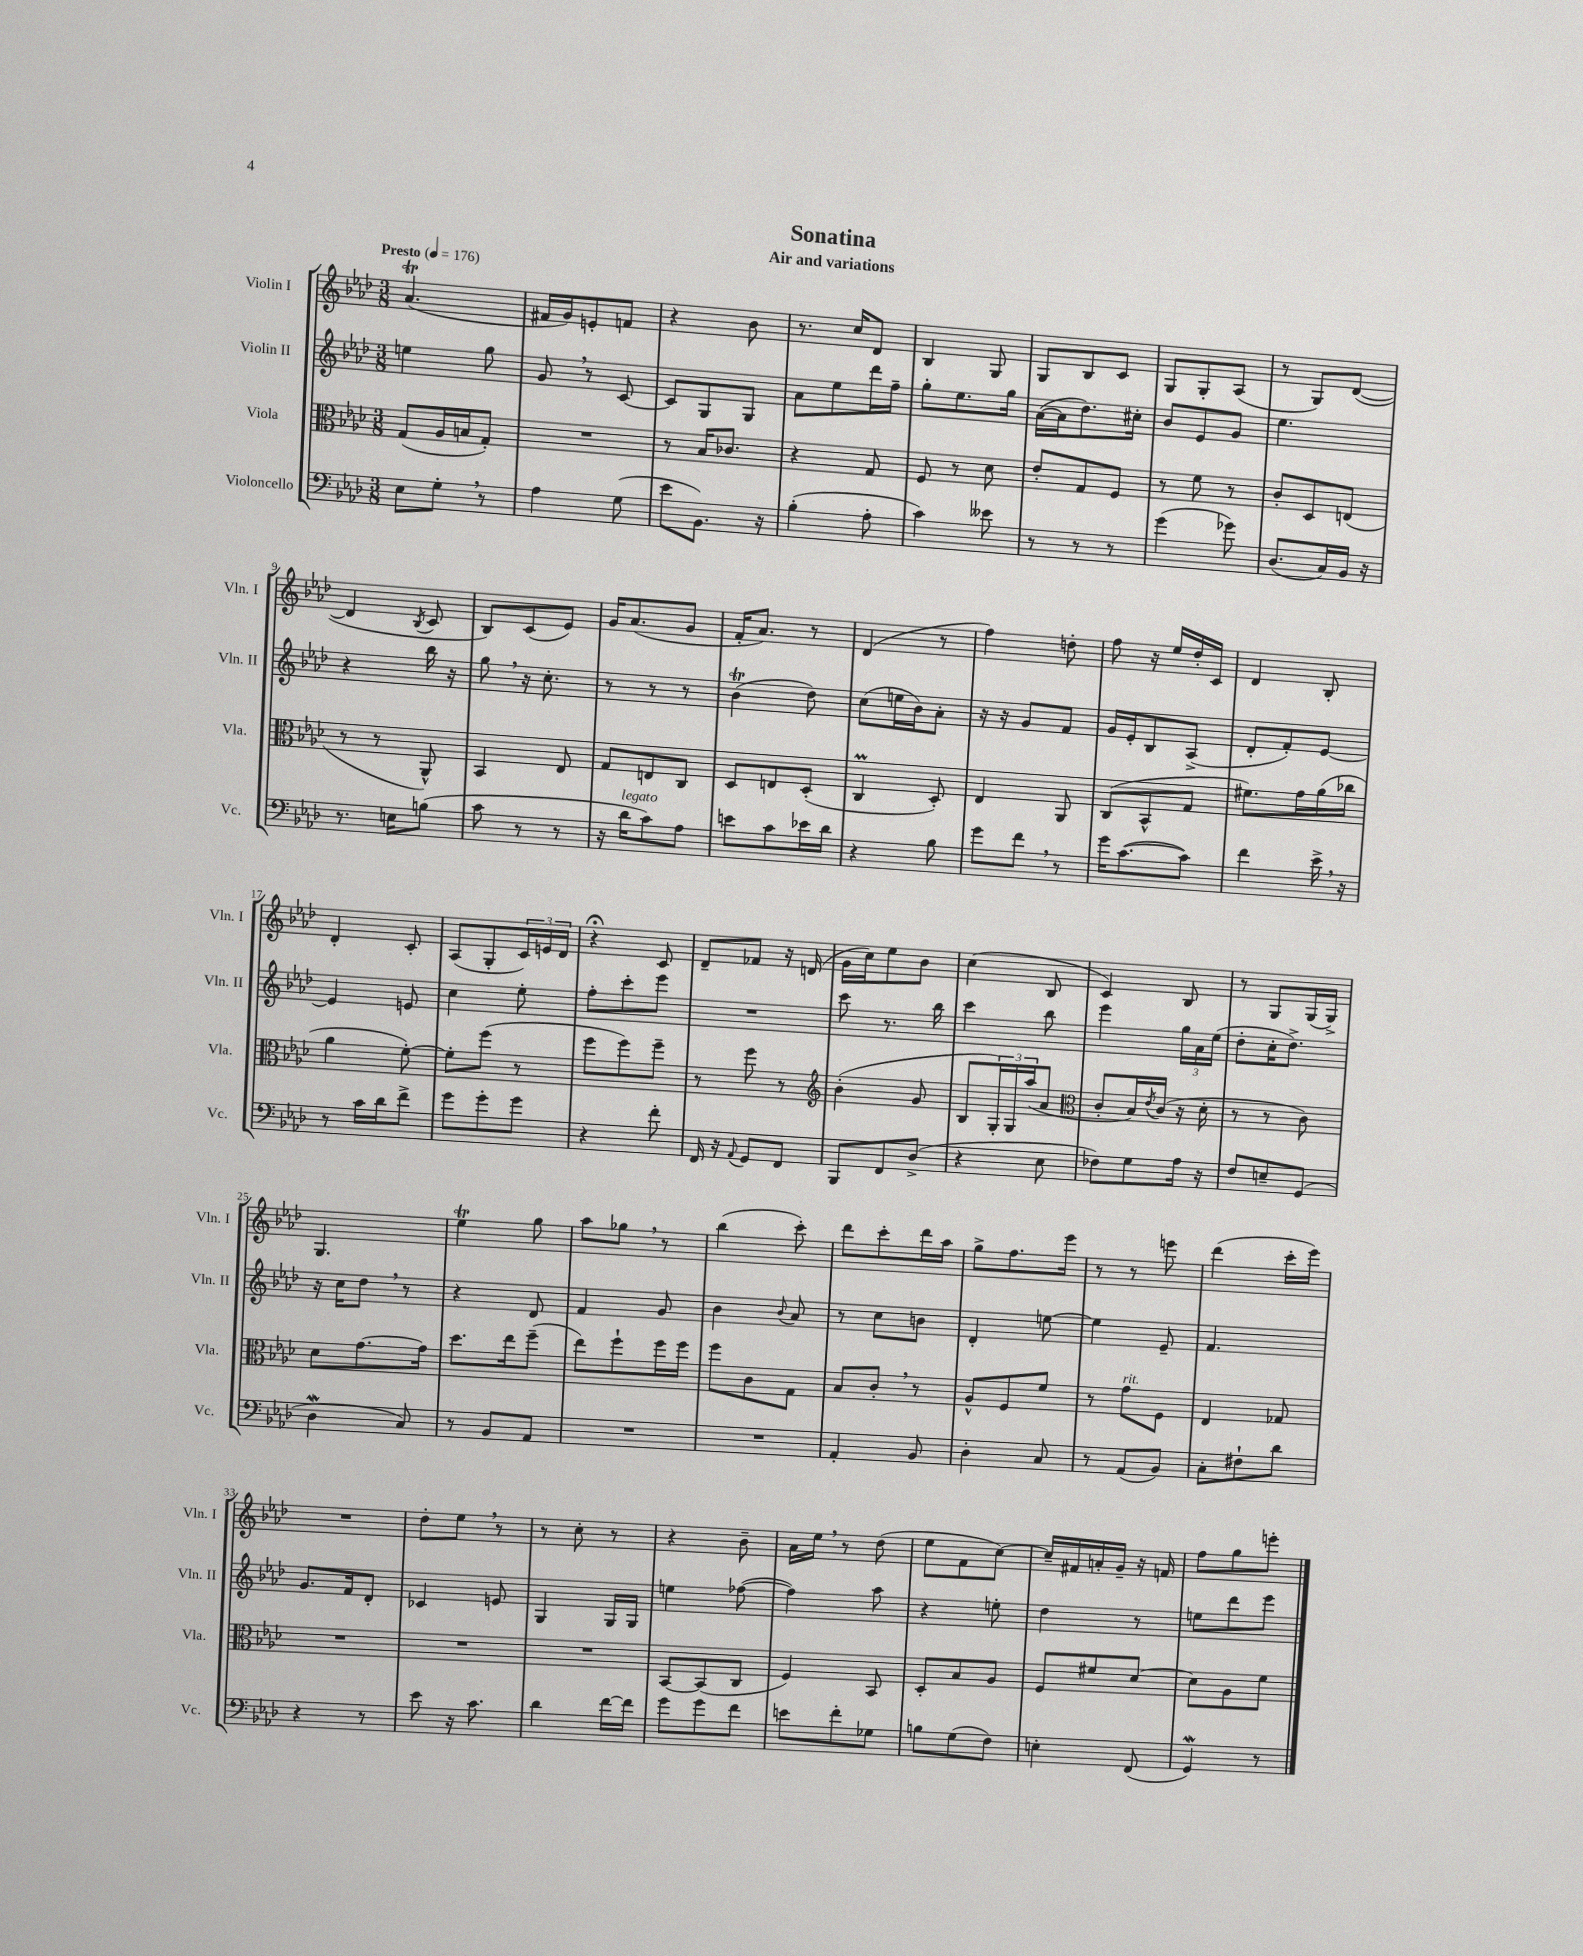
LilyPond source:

\header { title = "Sonatina" subtitle = "Air and variations" }
<<
\new StaffGroup <<
\new Staff = "s0" \with { instrumentName = "Violin I" shortInstrumentName = "Vln. I" } {
    \clef treble \key aes \major \numericTimeSignature \time 3/8 \tempo "Presto" 4 = 176
    aes'4.\trill( |
    fis'16 g'16) e'8-. f'8 |
    r4 bes'8 |
    r8. c''16 des'8 |
    bes4 g8 |
    g8 bes8 c'8 |
    g8 g8-. aes8( |
    r8 g8) des'8~( |
    des'4 \acciaccatura { bes8 } c'8 |
    bes8) c'8( ees'8) |
    g'16 aes'8.( g'8 |
    f'16-. aes'8.) r8 |
    des'4( r8 |
    f''4) d''8-. |
    f''8 r16 ees''16 des''16-. c'16 |
    des'4 bes8-. |
    des'4-. c'8-. |
    aes8( g8-. \tuplet 3/2 { c'16) e'16 des'16 } |
    r4\fermata c'8 |
    des'8-- fes'8 r16 d'16( |
    g'16 c''16) ees''8 bes'8 |
    c''4( bes8 |
    c'4) bes8 |
    r8 g8 g16( g16->) |
    g4. |
    ees''4\trill g''8 |
    aes''8 ges''8 \breathe r8 |
    bes''4( c'''8-.) |
    des'''8 c'''8-. des'''16 aes''16 |
    g''8-> f''8. ees'''16 |
    r8 r8 e'''8 |
    des'''4( c'''16-. ees'''16) |
    R4. |
    des''8-. ees''8 \breathe r8 |
    r8 c''8-. r8 |
    r4 bes'8-- |
    aes'16 ees''16 \breathe r8 des''8( |
    ees''8 f'8 c''8~) |
    c''16-- fis'16 a'16-. g'16-- r16 f'16 |
    f''8 g''8 e'''8-. \bar "|." |
}
\new Staff = "s1" \with { instrumentName = "Violin II" shortInstrumentName = "Vln. II" } {
    \clef treble \key aes \major \numericTimeSignature \time 3/8
    e''4 g''8 |
    g'8 \breathe r8 c'8~ |
    c'8 g8 g8 |
    aes'8 ees''8 des'''16 f''16-- |
    g''8-. ees''8. g''16 |
    aes'16~( aes'16 des''8.) cis''16-. |
    bes'8 ees'8 g'8 |
    ees''4. |
    r4 bes''16 r16 |
    g''8 \breathe r16 c''8.-. |
    r8 r8 r8 |
    bes'4\trill( des''8) |
    c''8( e''16 bes'16) aes'8-. |
    r16 r16 g'8 f'8 |
    g'16 ees'16-. bes8 aes8->( |
    des'8-. f'8-.) ees'8~ |
    ees'4 e'8 |
    c''4 ees''8-. |
    f''8-. c'''8-. ees'''8 |
    R4. |
    c'''8 r8. bes''16 |
    c'''4 bes''8 |
    ees'''4 \tuplet 3/2 { g''16 aes'16 ees''16( } |
    des''8-. c''16-. des''8.->) |
    r16 c''16 des''8 \breathe r8 |
    r4 des'8 |
    f'4 g'8 |
    bes'4 \appoggiatura { bes'8 } aes'8 |
    r8 c''8 b'8 |
    des'4-. e''8~ |
    e''4 ees'8-- |
    f'4. |
    g'8. f'16 des'8-. |
    ces'4 e'8 |
    g4 g16 g16 |
    e''4 fes''8~( |
    fes''4) aes''8 |
    r4 e''8-. |
    des''4 r8 |
    e''8 des'''8 ees'''8 \bar "|." |
}
\new Staff = "s2" \with { instrumentName = "Viola" shortInstrumentName = "Vla." } {
    \clef alto \key aes \major \numericTimeSignature \time 3/8
    g8( aes16 b16 g8-.) |
    R4. |
    r8 bes16 ces'8. |
    r4 g8 |
    f8 r8 des'8 |
    ees'8-. g8 f8 |
    r8 f'8 r8 |
    c'8-. des8 e8( |
    r8 r8 aes,8-^) |
    bes,4 ees8 |
    g8 e8 c8 |
    des8 e8 des8-.( |
    c4\prall des8-.) |
    ees4 aes,8 |
    c8( bes,8-^ g8 |
    fis'8.) g'16 aes'16( ces''16 |
    aes'4 f'8~-.) |
    f'8-. f''8( r8 |
    f''8 f''8) f''8-- |
    r8 f''8 r8 |
    \clef treble bes'4-.( g'8 |
    bes8 \tuplet 3/2 { g16-.) g16 aes''16( } aes'8 |
    \clef alto c'8-. bes16) \acciaccatura { ees'8 } c'16( r16 des'16-. |
    r8 r8 c'8) |
    des'8 g'8.~ g'16 |
    des''8. ees''16 f''8--( |
    ees''8) f''8-! f''16 f''16 |
    f''8 c'8 g8 |
    bes8 c'8-. \breathe r8 |
    aes8-^ f8 f'8 |
    r8 g'8^\markup { \italic "rit." } f8 |
    ees4 ges8 |
    R4. |
    R4. |
    R4. |
    bes,8~ bes,8( c8 |
    f4) bes,8 |
    des8-. bes8 aes8 |
    f8 fis'8 des'8~ |
    des'8 aes8 f'8 \bar "|." |
}
\new Staff = "s3" \with { instrumentName = "Violoncello" shortInstrumentName = "Vc." } {
    \clef bass \key aes \major \numericTimeSignature \time 3/8
    ees8 g8-. \breathe r8 |
    aes4 g8( |
    ees'8 bes,8.) r16 |
    bes4-.( aes8-. |
    c'4) eeses'8 |
    r8 r8 r8 |
    g'4( ges'8) |
    des8.( c16) bes,16 r16 |
    r8. e16 b8( |
    c'8 r8 r8 |
    r16 des'16^\markup { \italic "legato" } c'8) aes8 |
    e'8 c'8 ees'16 des'16 |
    r4 bes8 |
    g'8 f'8 \breathe r8 |
    g'16 c'8.~( c'8) |
    f'4 ees'16-> \breathe r16 |
    r8 c'16 des'16 f'8-> |
    g'8 g'8-. g'8 |
    r4 f'8-. |
    f,16 r16 \appoggiatura { aes,8 } g,8 f,8 |
    bes,,8 f,8 des8->( |
    r4 ees8 |
    fes8) g8 aes16 r16 |
    f8 e8-- g,8( |
    des4\mordent c8) |
    r8 bes,8 aes,8 |
    R4. |
    R4. |
    aes,4-. bes,8 |
    des4-. c8 |
    r8 aes,8( bes,8) |
    c8-. fis8-! des'8 |
    r4 r8 |
    ees'8 r16 c'8. |
    des'4 f'16~ f'16 |
    g'8 g'8 f'8 |
    e'8 f'8-. ges8 |
    b8 g8( f8) |
    e4-. f,8( |
    g,4\mordent) r8 \bar "|." |
}
>>
>>
